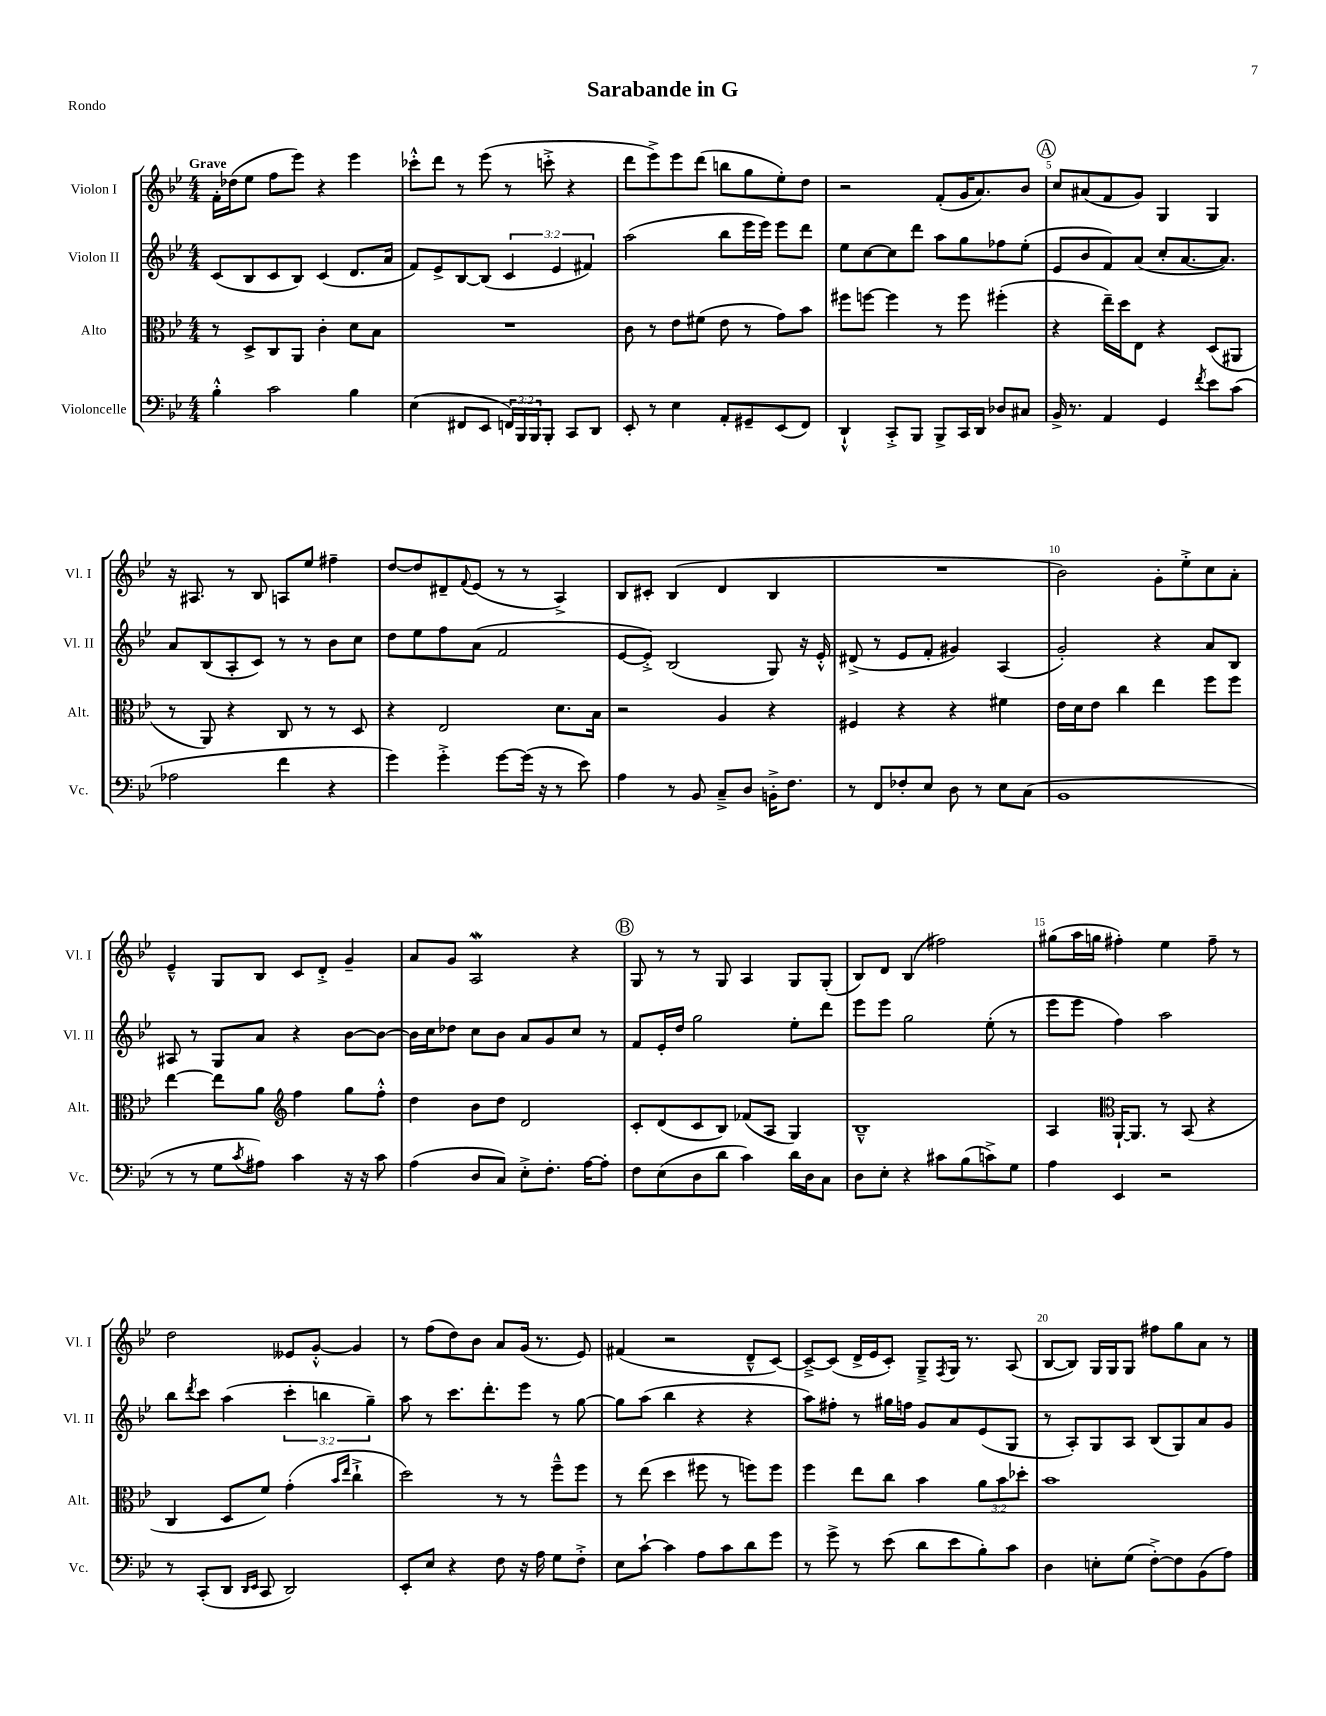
\header { title = "Sarabande in G" piece = "Rondo" }
<<
\new StaffGroup <<
\new Staff = "s0" \with { instrumentName = "Violon I" shortInstrumentName = "Vl. I" } {
    \clef treble \key bes \major \numericTimeSignature \time 4/4 \tempo "Grave"
    f'16-. des''16( ees''8 f''8 ees'''8) r4 ees'''4 |
    ces'''8-.-^ d'''8 r8 ees'''8( r8 c'''8-.-> r4 |
    d'''8 ees'''8->) ees'''8 d'''8( b''8 g''8 ees''8-.) d''8 |
    r2 f'8-.( g'16 a'8.) bes'8 |
    \mark \markup { \circle "A" } c''8 ais'8( f'8 g'8) g4 g4 |
    r16 ais8. r8 bes8 a8 ees''8 fis''4-- |
    d''8~ d''8 dis'8-- \appoggiatura { f'8 } ees'8( r8 r8 a4->) |
    bes8 cis'8-. bes4( d'4 bes4 |
    R1 |
    bes'2) g'8-. ees''8-.-> c''8 a'8-. |
    ees'4---^ g8 bes8 c'8 d'8-.-> g'4-- |
    a'8 g'8 a2\mordent r4 |
    \mark \markup { \circle "B" } g8 r8 r8 g8 a4 g8 g8-.( |
    bes8) d'8 bes4( fis''2) |
    gis''8( a''16 g''16 fis''4-.) ees''4 fis''8-- r8 |
    d''2 eeses'8 g'8~-.-^ g'4 |
    r8 f''8( d''8) bes'8 a'8 g'16( r8. ees'8) |
    fis'4( r2 d'8---^ c'8~) |
    c'8~---> c'8( d'16-> ees'16 c'8-.) g8---> \acciaccatura { f8 } g16 r8. a8( |
    bes8~ bes8) g16 g16 g8 fis''8 g''8 a'8 r8 \bar "|." |
}
\new Staff = "s1" \with { instrumentName = "Violon II" shortInstrumentName = "Vl. II" } {
    \clef treble \key bes \major \numericTimeSignature \time 4/4 \override Staff.TupletNumber.text = #tuplet-number::calc-fraction-text
    c'8( bes8 c'8 bes8) c'4( d'8. a'16 |
    f'8) ees'8-> bes8~ bes8( \tuplet 3/2 { c'4 ees'4 fis'4) } |
    a''2( bes''8 ees'''16 ees'''16) ees'''8 d'''8 |
    ees''8 c''8~ c''8 d'''8 a''8 g''8 fes''8 ees''8-.( |
    \mark \markup { \circle "A" } ees'8 bes'8 f'8) a'8( c''8-. a'8.~ a'8.) |
    a'8 bes8( a8-. c'8) r8 r8 bes'8 c''8 |
    d''8 ees''8 f''8 a'8( f'2 |
    ees'8~ ees'8-.->) bes2( g8) r16 ees'16-.-^ |
    dis'8->( r8 ees'8 f'8-. gis'4) a4( |
    g'2-.) r4 a'8 bes8 |
    ais8 r8 g8 a'8 r4 bes'8~ bes'8~ |
    bes'16 c''16 des''8 c''8 bes'8 a'8 g'8 c''8 r8 |
    \mark \markup { \circle "B" } f'8 ees'16-. d''16 g''2 ees''8-. d'''8 |
    ees'''8 ees'''8 g''2 ees''8-.( r8 |
    ees'''8 ees'''8 f''4) a''2 |
    bes''8 \acciaccatura { d'''8 } c'''8 a''4( \tuplet 3/2 { c'''4-. b''4 g''4--) } |
    a''8 r8 c'''8. d'''8.-. ees'''8 r8 g''8~ |
    g''8 a''8( bes''4 r4 r4 |
    a''8) fis''8-. r8 gis''16 f''16 g'8 a'8 ees'8( g8 |
    r8 a8-.) g8 a8 bes8( g8) a'8 g'8 \bar "|." |
}
\new Staff = "s2" \with { instrumentName = "Alto" shortInstrumentName = "Alt." } {
    \clef alto \key bes \major \numericTimeSignature \time 4/4 \override Staff.TupletNumber.text = #tuplet-number::calc-fraction-text
    r8 d8-> c8 a,8 c'4-. d'8 bes8 |
    R1 |
    c'8 r8 ees'8 fis'8( ees'8 r8 g'8) bes'8 |
    fis''8 f''8~ f''4 r8 f''8 fis''4-.( |
    \mark \markup { \circle "A" } r4 ees''16--) d''16 ees8 r4 d8( ais,8 |
    r8 a,8) r4 c8 r8 r8 d8 |
    r4 ees2 d'8. bes16 |
    r2 a4 r4 |
    fis4 r4 r4 fis'4 |
    ees'16 d'16 ees'8 c''4 ees''4 f''8 f''8 |
    ees''4~ ees''8 a'8 \clef treble f''4 g''8 f''8-.-^ |
    d''4 bes'8 d''8 d'2 |
    \mark \markup { \circle "B" } c'8-. d'8( c'8 bes8) fes'8( a8 g4) |
    bes1---^ |
    a4 \clef alto a,16~-! a,8. r8 bes,8( r4 |
    c4 d8 f'8) g'4-.( \grace { bes'16 ees''16 } c''4-!-> |
    d''2) r8 r8 f''8---^ f''8 |
    r8 ees''8( d''4 fis''8 r8 f''8) f''8 |
    f''4 ees''8 c''8 bes'4 \tuplet 3/2 { a'8 bes'8 des''8-. } |
    bes'1 \bar "|." |
}
\new Staff = "s3" \with { instrumentName = "Violoncelle" shortInstrumentName = "Vc." } {
    \clef bass \key bes \major \numericTimeSignature \time 4/4 \override Staff.TupletNumber.text = #tuplet-number::calc-fraction-text
    bes4-.-^ c'2 bes4 |
    ees4( fis,8 ees,8 \tuplet 3/2 { f,16) bes,,16 bes,,16 } bes,,8-. c,8 d,8 |
    ees,8-. r8 ees4 a,8-. gis,8-- ees,8( f,8) |
    d,4-!-^ c,8-.-> bes,,8 bes,,8-> c,16 d,16 des8 cis8 |
    \mark \markup { \circle "A" } bes,16-> r8. a,4 g,4 \acciaccatura { f'8 } ees'8 c'8( |
    aes2 f'4 r4 |
    g'4) g'4-.-> g'8~ g'16( r16 r8 ees'8) |
    a4 r8 bes,8 c8---> d8 b,16-.-> f8. |
    r8 f,8 fes8-. ees8 d8 r8 ees8 c8( |
    bes,1 |
    r8 r8 g8 \acciaccatura { c'8 } ais8) c'4 r16 r16 c'8 |
    a4( d8 c8) ees8-.-> f8.-. a16~ a8-. |
    \mark \markup { \circle "B" } f8 ees8( d8 d'8 c'4) d'16 d16 c8 |
    d8 ees8-. r4 cis'8 bes8( c'8->) g8 |
    a4 ees,4 r2 |
    r8 c,8-.( d,8 \grace { d,16 ees,16 } c,8 d,2) |
    ees,8-. ees8 r4 f8 r16 a16 g8 f8-.-> |
    ees8 c'8~-! c'4 a8 c'8 d'8 g'8 |
    r8 g'8-> r8 ees'8( d'8 ees'8 bes8-.) c'8 |
    d4 e8-. g8( f8~-.->) f8 bes,8( a8) \bar "|." |
}
>>
>>
\layout { \context { \Score \override BarNumber.break-visibility = ##(#f #t #t) barNumberVisibility = #(every-nth-bar-number-visible 5) } }
